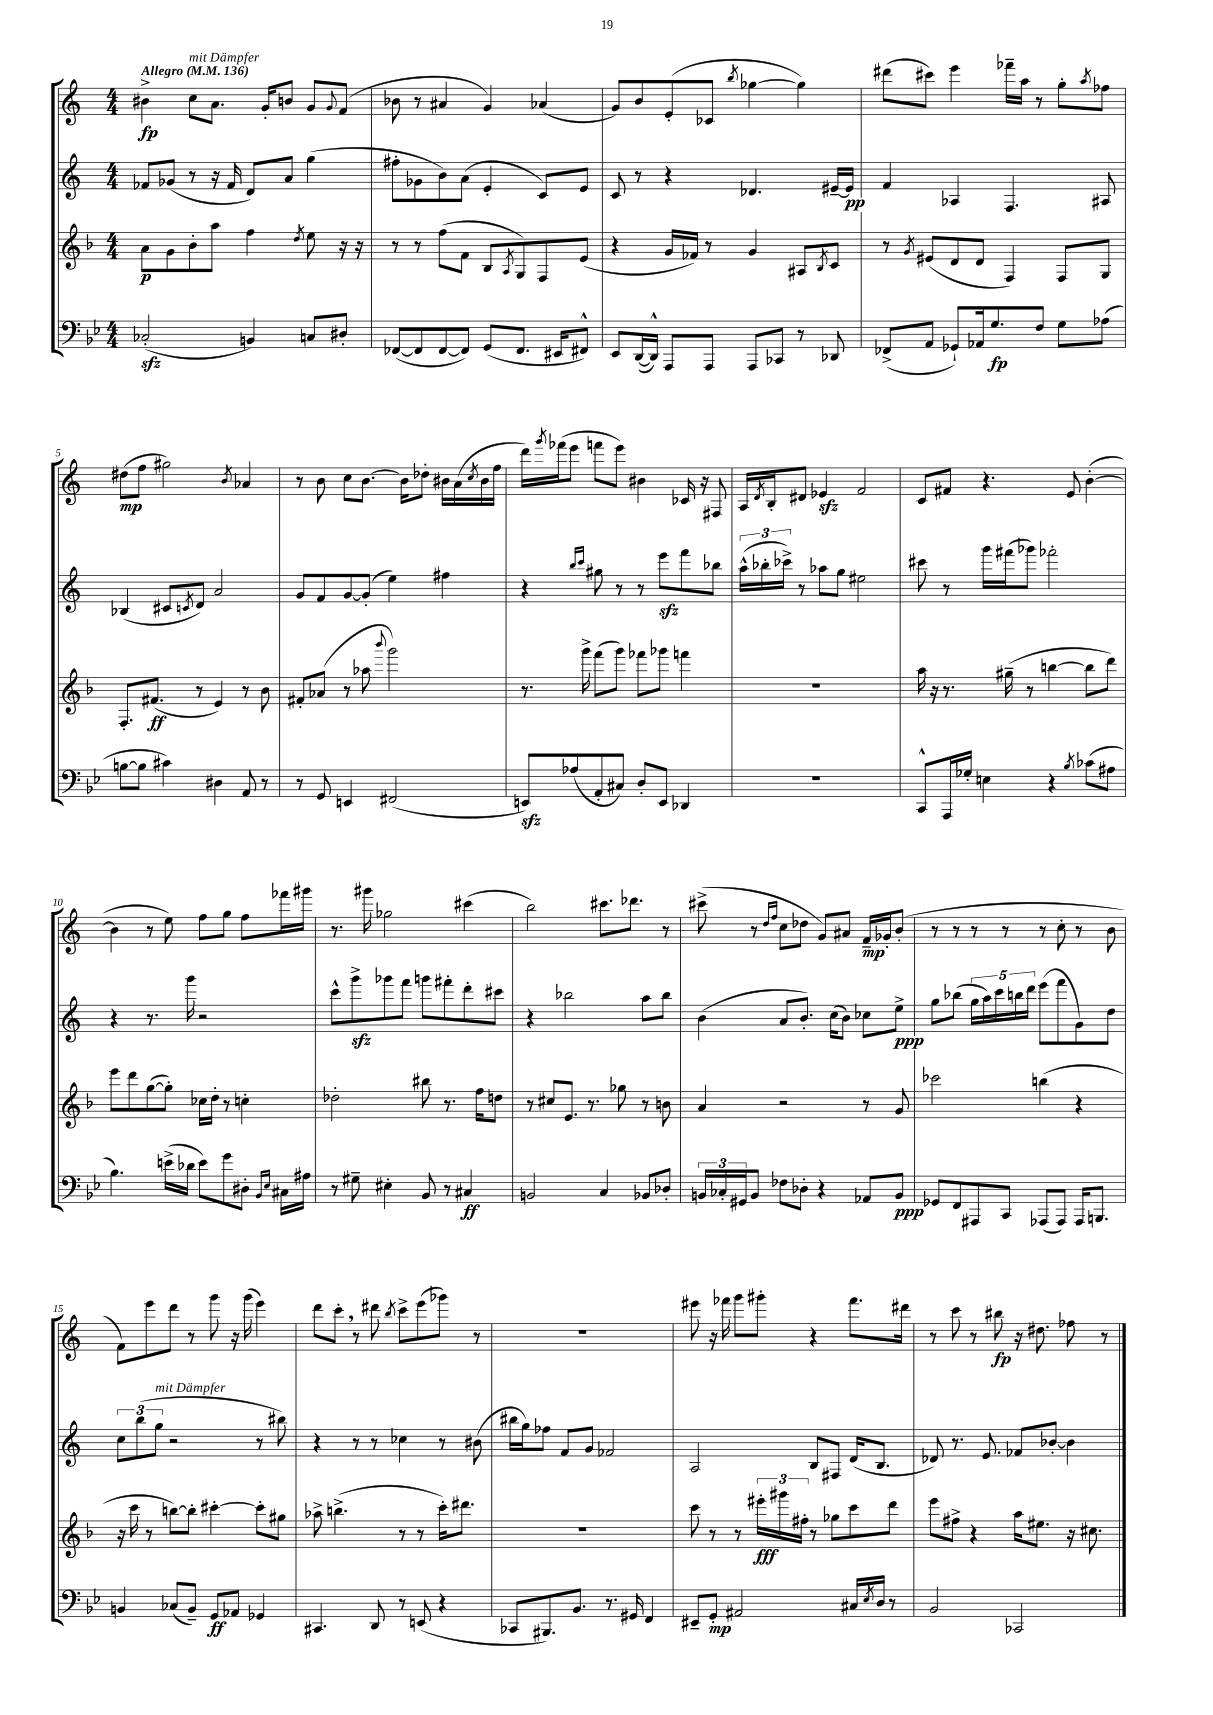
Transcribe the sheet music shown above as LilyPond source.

<<
\new StaffGroup <<
\new Staff = "s0" {
    \clef treble \key c \major \numericTimeSignature \time 4/4 \tempo "Allegro" 4 = 136
    bis'4->\fp c''8^\markup { \italic "mit Dämpfer" } a'8. g'16-. b'8 g'8 \appoggiatura { g'8 } f'8( |
    bes'8 r8 ais'4 g'4) aes'4( |
    g'8) b'8 e'8-.( ces'8 \acciaccatura { b''8 } ges''4~ ges''4) |
    dis'''8( cis'''8) e'''4 fes'''16-- a''16 r8 g''8-. \acciaccatura { a''8 } fes''8 |
    dis''8\mp( f''8 gis''2) \acciaccatura { b'8 } aes'4 |
    r8 b'8 c''8 b'8.~ b'16 des''8-. bis'16 a'16( \acciaccatura { c''8 } bis'16 f''16 |
    d'''16) \acciaccatura { g'''8 } fes'''16( e'''8 f'''8 e'''8) bis'4 ces'16 r16 fis8 |
    a16 \acciaccatura { d'8 } b16-. dis'8 ees'4\sfz f'2 |
    c'8 fis'8 r4. e'8 b'4~-.( |
    b'4 r8 e''8) f''8 g''8 f''8 fes'''16 gis'''16 |
    r8. gis'''16 ges''2 cis'''4( |
    b''2) cis'''8. des'''8. r8 |
    cis'''8->( r8 \grace { d''16 f''16 } c''8 des''8 g'8) ais'8 f'16--\mp ges'16-. b'8-.( |
    r8 r8 r8 r8 r8 c''8-. r8 b'8 |
    f'8) e'''8 d'''8 r8 g'''8 r16 g'''16( e'''4) |
    d'''8 c'''8-. \breathe r8 dis'''8 \acciaccatura { b''8 } c'''8-> e'''8( ges'''8) r8 |
    R1 |
    eis'''8 r16 fes'''16 g'''8 gis'''8-. r4 fes'''8. dis'''16 |
    r8 c'''8 r8 bis''8\fp r16 dis''8. fes''8 r8 \bar "|." |
}
\new Staff = "s1" {
    \clef treble \key c \major \numericTimeSignature \time 4/4
    fes'8 ges'8( r8 r16 fes'16 d'8) a'8 g''4( |
    fis''8-. ges'8 b'8) a'8( e'4-. c'8) e'8 |
    c'8 r8 r4 des'4. eis'16~-- eis'16\pp |
    f'4 aes4 f4. ais8 |
    bes4( cis'8 \acciaccatura { c'8 } d'8) a'2 |
    g'8 f'8 g'8~ g'8-.( e''4) fis''4 |
    r4 \grace { b''16 c'''16 } gis''8 r8 r8 e'''8\sfz f'''8 bes''8 |
    \tuplet 3/2 { a''16-^( bes''16-. ces'''16->) } r8 aes''8 g''8 eis''2 |
    cis'''8 r8 g'''16 fis'''16( ges'''8) fes'''2-. |
    r4 r8. g'''16 r2 |
    c'''8-^ g'''8->\sfz ges'''8 f'''8 g'''8 fis'''8-. d'''8-. cis'''8 |
    r4 bes''2 a''8 bes''8 |
    b'4( a'8 b'8.-.) c''16( b'8) ces''8 e''8->\ppp |
    g''8 bes''8( \tuplet 5/4 { g''16 a''16) c'''16 b''16 d'''16 } e'''8( f'''8 g'8) d''8 |
    \tuplet 3/2 { c''8 b''8( g''8^\markup { \italic "mit Dämpfer" } } r2 r8 bis''8) |
    r4 r8 r8 ces''4 r8 bis'8( |
    bis''16 g''16) fes''8 f'8 g'8 fes'2 |
    a2 b8 fis8 d'16( b8. |
    des'8) r8. e'8. fes'8 bes'8~-. bes'4 \bar "|." |
}
\new Staff = "s2" {
    \clef treble \key f \major \numericTimeSignature \time 4/4
    a'8\p g'8 bes'8-. a''8 f''4 \acciaccatura { d''8 } e''8 r16 r16 |
    r8 r8 f''8( f'8 bes8 \acciaccatura { a8 } g8) f8 e'8( |
    r4 g'16 fes'16) r8 g'4 ais8 \acciaccatura { bes8 } c'8 |
    r8 \acciaccatura { g'8 } eis'8( d'8 d'8 f4) f8 g8 |
    f8.-. fis'8.\ff( r8 e'4) r8 bes'8 |
    fis'8-. aes'8( r8 aes''8 \appoggiatura { bes'''8 } g'''2) |
    r8. g'''16-> f'''8( g'''8) fes'''8 ges'''8 f'''4 |
    R1 |
    a''16 r16 r8. gis''16--( r8 b''4~ b''8 d'''8) |
    e'''8 d'''8 g''8~( g''8-.) ces''16 d''16-. r8 c''4-. |
    des''2-. bis''8 r8. f''16 d''8 |
    r8 cis''8 e'8. r8. ges''8 r8 b'8 |
    a'4 r2 r8 g'8 |
    ces'''2 b''4( r4 |
    r16 c'''16 r8 b''8~) b''8-. cis'''4~-. cis'''8-. gis''8 |
    aes''8-> b''4.->( r8 r8 c'''16-.) dis'''8. |
    R1 |
    c'''8 r8 r8 \tuplet 3/2 { eis'''16-.\fff gis'''16 fis''16-. } r8 ges''8 c'''8 d'''8 |
    e'''8 fis''8-> r4 a''16 eis''8. r16 cis''8. \bar "|." |
}
\new Staff = "s3" {
    \clef bass \key bes \major \numericTimeSignature \time 4/4
    ces2-.\sfz( b,4) c8 dis8-. |
    fes,8~( fes,8 fes,8~ fes,8) g,8( fes,8. eis,16 fis,8-^) |
    ees,8 d,16~( d,16-^) a,,8 a,,8 a,,8 ces,8 r8 des,8 |
    fes,8->( a,8 ges,8-!) aes,16 g8.\fp f8 g8 aes8( |
    b8~ b8 cis'4) dis4 a,8 r8 |
    r8 g,8 e,4 fis,2( |
    e,8\sfz) aes8( a,8-. cis8) d8-. e,8 des,4 |
    R1 |
    c,8-^ a,,16 ges16-. e4 r4 \acciaccatura { bes8 } ces'8( ais8 |
    bes4.) e'16->( des'16 e'8) g'8 dis8-. \grace { bes,16 ees16 } cis16 ais16 |
    r8 gis8-- eis4-. bes,8 r8 cis4\ff |
    b,2 c4 bes,8 des8-. |
    \tuplet 3/2 { b,16 ces16-. gis,16 } b,8 fes8 des8-. r4 aes,8 b,8\ppp |
    ges,8 f,8 ais,,8 c,8 aes,,8( aes,,8) aes,,16 b,,8. |
    b,4 ces8( b,8--) g,8\ff aes,8 ges,4 |
    cis,4. d,8 r8 e,8( r4 |
    ces,8 bis,,8.) bes,8. r8. gis,16 f,4 |
    eis,8-- g,8-.\mp ais,2 cis16 \acciaccatura { ees8 } d16 r8 |
    bes,2 ces,2 \bar "|." |
}
>>
>>
